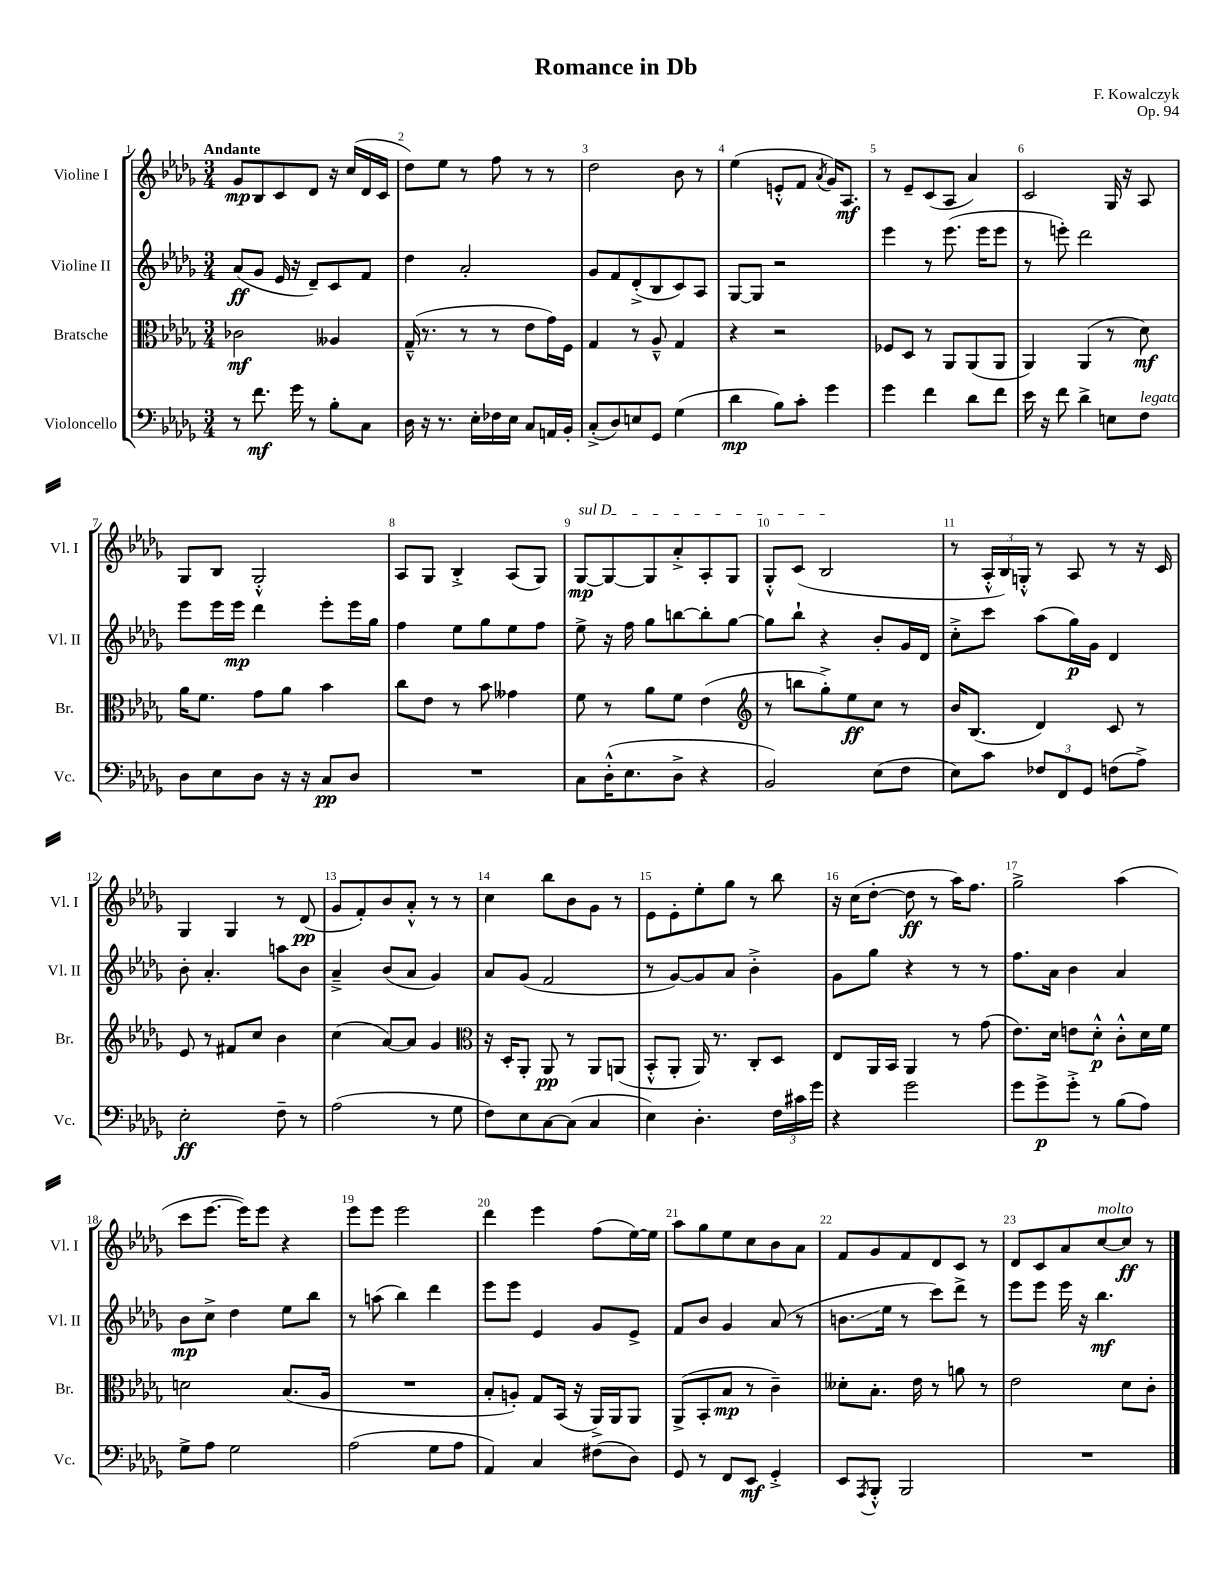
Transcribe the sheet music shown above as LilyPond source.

\header { title = "Romance in Db" composer = "F. Kowalczyk" opus = "Op. 94" }
<<
\new StaffGroup <<
\new Staff = "s0" \with { instrumentName = "Violine I" shortInstrumentName = "Vl. I" } {
    \clef treble \key des \major \numericTimeSignature \time 3/4 \tempo "Andante"
    ges'8\mp bes8 c'8 des'8 r16 c''16( des'16 c'16 |
    des''8) ees''8 r8 f''8 r8 r8 |
    des''2 bes'8 r8 |
    ees''4( e'8-.-^ f'8 \acciaccatura { aes'8 } ges'16) aes8.\mf |
    r8 ees'8-- c'8( aes8 aes'4) |
    c'2 ges16 r16 aes8 |
    ges8 bes8 ges2-.-^ |
    aes8 ges8 bes4-.-> aes8( ges8) |
    \once \override TextSpanner.bound-details.left.text = \markup { \italic "sul D" } ges8~\mp\startTextSpan ges8~ ges8 aes'8-.-> aes8-. ges8 |
    ges8-.-^ c'8( bes2\stopTextSpan |
    r8 \tuplet 3/2 { aes16-.-^ bes16) g16-.-^ } r8 aes8 r8 r16 c'16 |
    ges4 ges4 r8 des'8\pp( |
    ges'8 f'8-.) bes'8 aes'8-.-^ r8 r8 |
    c''4 bes''8 bes'8 ges'8 r8 |
    ees'8 ees'8-. ees''8-. ges''8 r8 bes''8 |
    r16 c''16( des''8~-. des''8\ff r8 aes''16) f''8. |
    ges''2-> aes''4( |
    c'''8 ees'''8.~ ees'''16) ees'''8 r4 |
    ees'''8 ees'''8 ees'''2 |
    des'''4 ees'''4 f''8( ees''16~) ees''16 |
    aes''8 ges''8 ees''8 c''8 bes'8 aes'8 |
    f'8 ges'8 f'8 des'8 c'8 r8 |
    des'8 c'8 aes'8 c''8~^\markup { \italic "molto" } c''8\ff r8 \bar "|." |
}
\new Staff = "s1" \with { instrumentName = "Violine II" shortInstrumentName = "Vl. II" } {
    \clef treble \key des \major \numericTimeSignature \time 3/4
    aes'8\ff( ges'8 ees'16 r16 des'8--) c'8 f'8 |
    des''4 aes'2-. |
    ges'8 f'8 des'8-.->( bes8 c'8) aes8 |
    ges8~ ges8 r2 |
    ees'''4 r8 ees'''8.( ees'''16 ees'''8 |
    r8 e'''8-.) des'''2 |
    ees'''8 ees'''16 ees'''16\mp des'''4 ees'''8-. ees'''16 ges''16 |
    f''4 ees''8 ges''8 ees''8 f''8 |
    ees''8-> r16 f''16 ges''8 b''8~ b''8-. ges''8~ |
    ges''8 bes''8-! r4 bes'8-. ges'16 des'16 |
    c''8-.-> c'''8 aes''8( ges''16\p) ges'16 des'4 |
    bes'8-. aes'4.-. a''8 bes'8 |
    aes'4---> bes'8( aes'8 ges'4) |
    aes'8 ges'8( f'2 |
    r8 ges'8~) ges'8 aes'8 bes'4-.-> |
    ges'8 ges''8 r4 r8 r8 |
    f''8. aes'16 bes'4 aes'4 |
    bes'8\mp c''8-> des''4 ees''8 bes''8 |
    r8 a''8( bes''4) des'''4 |
    ees'''8 ees'''8 ees'4 ges'8 ees'8-> |
    f'8 bes'8 ges'4 aes'8( r8 |
    b'8.\glissando ees''16 r8 c'''8) des'''8-> r8 |
    ees'''8 ees'''8 ees'''16 r16 bes''4.\mf \bar "|." |
}
\new Staff = "s2" \with { instrumentName = "Bratsche" shortInstrumentName = "Br." } {
    \clef alto \key des \major \numericTimeSignature \time 3/4
    ces'2\mf aeses4 |
    ges16---^( r8. r8 r8 ees'8 ges'16) f16 |
    ges4 r8 aes8---^ ges4 |
    r4 r2 |
    fes8 des8 r8 aes,8 aes,8( aes,8 |
    aes,4) aes,4( r8 des'8\mf) |
    aes'16 f'8. ges'8 aes'8 bes'4 |
    c''8 ees'8 r8 bes'8 geses'4 |
    f'8 r8 aes'8 f'8 ees'4( |
    \clef treble r8 b''8 ges''8-.->) ees''8\ff c''8 r8 |
    bes'16 bes8.( des'4) c'8 r8 |
    ees'8 r8 fis'8 c''8 bes'4 |
    c''4( aes'8~) aes'8 ges'4 |
    \clef alto r16 des16-. aes,8-. aes,8\pp r8 aes,8 a,8( |
    bes,8-.-^ aes,8-. aes,16) r8. c8-. des8 |
    ees8 aes,16 bes,16 aes,4 r8 ges'8( |
    ees'8.) des'16 e'8 des'8-.-^\p c'8-.-^ des'16 f'16 |
    d'2 bes8.( aes16 |
    R2. |
    bes8-. a8-.) ges8 bes,16( r16 aes,16->) aes,16 aes,8 |
    aes,8->( bes,8-. bes8\mp r8 c'4--) |
    deses'8-. bes8.-. ees'16 r8 a'8 r8 |
    ees'2 des'8 c'8-. \bar "|." |
}
\new Staff = "s3" \with { instrumentName = "Violoncello" shortInstrumentName = "Vc." } {
    \clef bass \key des \major \numericTimeSignature \time 3/4
    r8 f'8.\mf ges'16 r8 bes8-. c8 |
    des16 r16 r8. ees16-. fes16 ees16 c8 a,16 bes,16-. |
    c8-.->( des8) e8 ges,8 ges4( |
    des'4\mp bes8) c'8-. ges'4 |
    ges'4 f'4 des'8 f'8 |
    ees'16 r16 f'8 des'4-> e8 f8^\markup { \italic "legato" } |
    des8 ees8 des8 r16 r16 c8\pp des8 |
    R2. |
    c8 des16-.-^( ees8. des8-> r4 |
    bes,2) ees8( f8 |
    ees8) c'8 \tuplet 3/2 { fes8 f,8 ges,8 } f8( aes8->) |
    ees2-.\ff f8-- r8 |
    aes2( r8 ges8 |
    f8) ees8 c8~ c8( c4 |
    ees4) des4.-. \tuplet 3/2 { f16 cis'16 ges'16 } |
    r4 ges'2 |
    ges'8 ges'8->\p ges'8-.-> r8 bes8( aes8) |
    ges8-> aes8 ges2 |
    aes2( ges8 aes8 |
    aes,4) c4 fis8( des8) |
    ges,8 r8 f,8 ees,8\mf ges,4-.-> |
    ees,8 \acciaccatura { aes,,8 } bes,,8-.-^ bes,,2 |
    R2. \bar "|." |
}
>>
>>
\layout { \context { \Score \override BarNumber.break-visibility = ##(#f #t #t) barNumberVisibility = #all-bar-numbers-visible } }
